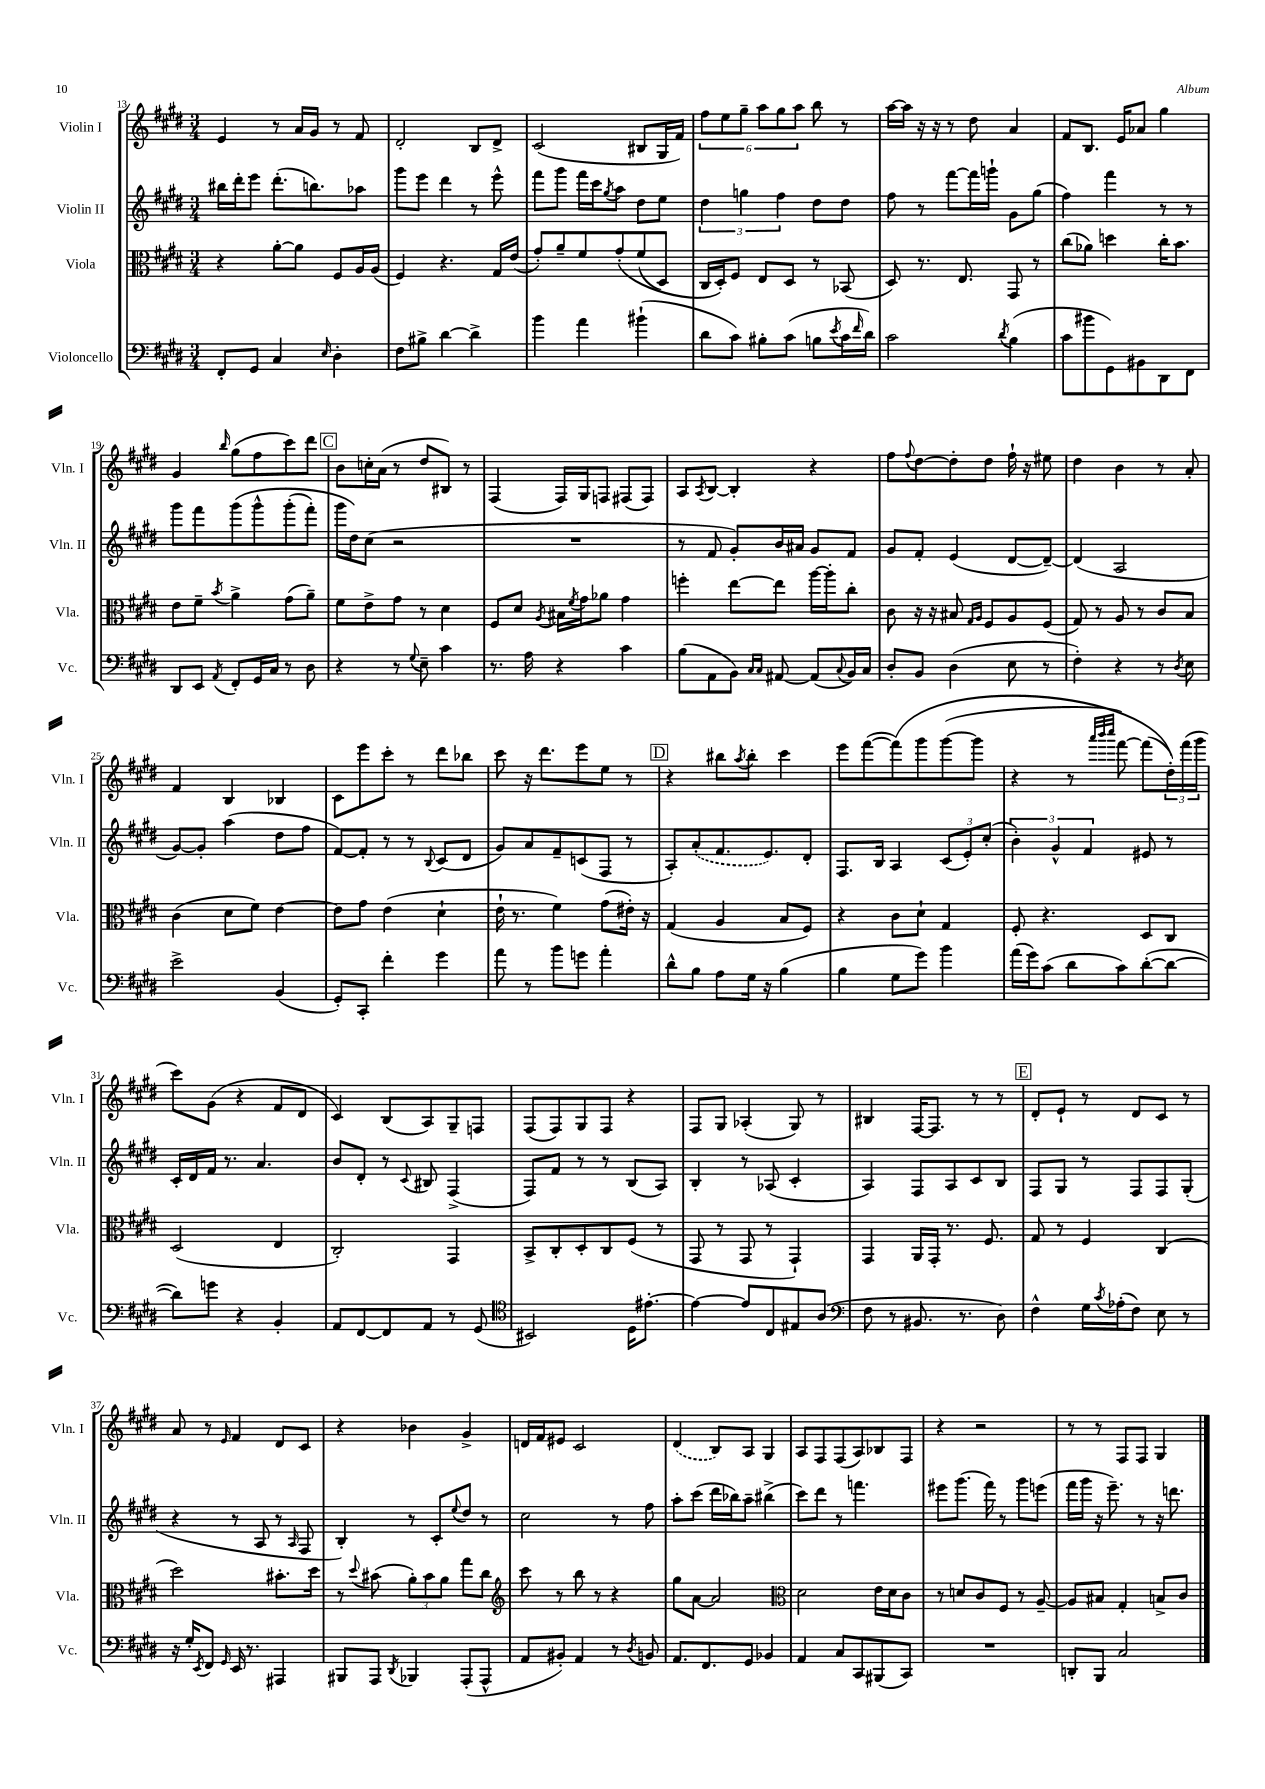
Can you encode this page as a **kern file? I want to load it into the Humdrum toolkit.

**kern	**kern	**kern	**kern
*staff4	*staff3	*staff2	*staff1
*clefF4	*clefC3	*clefG2	*clefG2
*k[f#c#g#d#]	*k[f#c#g#d#]	*k[f#c#g#d#]	*k[f#c#g#d#]
*M3/4	*M3/4	*M3/4	*M3/4
8FF#'	4r	16bb#	4e
.	.	16ddd#'	.
8GG#	.	8eee	.
4C#	[8a'	(8.ddd#'	8r
.	8a]	.	16a
.	.	8.bb)	16g#
16qqE	.	.	.
4D#'	8F#	.	8r
.	16A	8aa-	8f#
.	(16A	.	.
=	=	=	=
8F#	4F#)	8ggg#	2d#'
8B#^	.	8eee	.
[4d#	4.r	4ddd#	.
4d#^]	.	8r	8B
.	16G#	8eee^^	8d#^
.	(16e	.	.
=	=	=	=
4b	8g#')	8fff#	(2c#
.	8a~	8ggg#	.
4a	8f#	16fff#	.
.	.	16ccc#	.
.	.	8qgg#	.
.	&(8g#'	8aa	.
(4b#`	(8f#	8dd#	8B#
.	8D#)	8ee	16G#
.	.	.	16f#)
=	=	=	=
8d#	16C#	6dd#	12ff#
.	16D#'&)	.	.
.	.	.	12ee
8c#)	8F#	.	.
.	.	6gg	12gg#~
8B#'	8E	.	12aa
.	.	6ff#	12gg#
(8c#	8D#	.	.
.	.	.	12aa
8B	8r	8dd#	8bb
8qe	.	.	.
16c#	(8BB-	8dd#	8r
16qqf#	.	.	.
16d#)	.	.	.
=	=	=	=
2c#	8D#)	8ff#	[16aa
.	.	.	16aa]
.	8.r	8r	16r
.	.	.	16r
.	.	[8fff#	8r
.	8.E	.	.
.	.	16fff#]	8dd#
.	.	16ggg`	.
8qd#	.	.	.
(4B	8GG#	8g#	4a
.	8r	(8gg#	.
=	=	=	=
8c#	(8cc#	4ff#)	8f#
8b#	8a-)	.	8.B
8GG#)	4dd	4fff#	.
.	.	.	16e
8BB#	.	.	8a-
8DD#	16cc#'	8r	4gg#
.	8.b	.	.
8FF#	.	8r	.
=	=	=	=
8DD#	8e	8ggg#	4g#
8EE	8f#~	8fff#	.
8qAA	8qb	.	16qqbb
8FF#'	4a^	&(8ggg#	(8gg#
16GG#	.	8ggg#^^	8ff#
16C#	.	.	.
8r	(8g#	(8ggg#'	8ccc#)
8D#	8a~)	8fff#')	8ddd#
=	=	=	=
4r	8f#	16ggg#	8b
.	.	16dd#&)	.
.	8e^	(8cc#	16cc'
.	.	.	(16a
8r	8g#	2r	8r
8qqG#	.	.	.
8E~	8r	.	8dd#
4c#	4d#	.	8B#)
.	.	.	8r
=	=	=	=
8.r	8F#	2.r	(4F#
.	8d#	.	.
16A	.	.	.
.	8qA	.	.
4r	16B#	.	16F#)
.	8qf#	.	.
.	16g#	.	16G#
.	8a-	.	8F
4c#	4g#	.	(8F#
.	.	.	8F#)
=	=	=	=
(8B	4ff'	8r	8A
.	.	.	8qA
8AA	.	8f#	[8B
8BB)	[8ee	8g#')	4B']
16qqC#	.	.	.
16qqC#	.	.	.
[8AA#	8ee]	16b	.
.	.	16a#	.
(8AA#]	[16aa	8g#	4r
.	16aa']	.	.
8qqC#	.	.	.
16BB)	8cc#'	8f#	.
16C#	.	.	.
=	=	=	=
8D#'	8c#	8g#	8ff#
.	.	.	8qqff#
8BB	16r	8f#'	[8dd#
.	16r	.	.
(4D#	8B#	(4e	8dd#']
.	16qqG#	.	.
.	16qqA	.	.
.	8F#	.	8dd#
8E	8A	[8d#	16ff#`
.	.	.	16r
8r	(8F#	8d#~_)	8ee#
=	=	=	=
4F#')	8G#)	(4d#]	4dd#
.	8r	.	.
4r	8A	2A	4b
.	8r	.	.
8r	8c#	.	8r
8qD#	.	.	.
8E	8B	.	8a'
=	=	=	=
2e^	(4c#	[8g#)	4f#
.	.	8g#']	.
.	8d#	(4aa	4B
.	8f#)	.	.
(4BB	[4e	8dd#	4B-
.	.	8ff#	.
=	=	=	=
8GG#')	8e]	[8f#)	8c#
8CC#'	8g#	8f#']	8eee
4f#'	(4e	8r	8ccc#'
.	.	8r	8r
.	.	8qqB	.
4g#	4d#`	(8c#	8ddd#
.	.	8d#	8bb-
=	=	=	=
8a	16e`	8g#)	8ccc#
.	8.r	.	.
8r	.	8a	16r
.	.	.	8.ddd#
8b	4f#)	8f#~	.
8g	.	(8c	8eee
4a'	(8g#	8F#	8ee
.	16e#')	8r	8r
.	16r	.	.
=	=	=	=
8d#^^	(4G#	8A')	4r
8B	.	(8a'	.
8A	4A	8.f#	8bb#
.	.	.	8qaa
16G#	.	.	8bb#'
16r	.	8.e)	.
(4B	8B	.	4ccc#
.	8F#)	8d#'	.
=	=	=	=
4B	4r	8.F#	8eee
.	.	.	([8fff#
.	.	16B	.
8G#	8c#	4A	&(8fff#])
8g#)	8d#`	.	8ggg#
4b	4G#	(12c#	([8ggg#
.	.	12e')	.
.	.	.	8ggg#]
.	.	(12cc#'	.
=	=	=	=
(16a	8F#'	6b')	4r
16g#)	.	.	.
(8c#	4.r	.	.
.	.	6g#^^	.
8d#	.	.	8r
.	.	6f#	.
.	.	.	32qqaaa
.	.	.	32qqbbb
.	.	.	32qqcccc#
8c#)	.	.	[8fff#)
([8d#'	8D#	8e#	(8fff#]
8d#_	8C#	8r	24dd#')&)
.	.	.	(24fff#
.	.	.	24ggg#
=	=	=	=
8d#])	(2D#	16c#'	8ccc#)
.	.	16d#	.
8g	.	16f#	(8g#
.	.	8.r	.
4r	.	.	4r
.	.	4.a	.
4BB'	4E	.	8f#
.	.	.	8d#
=	=	=	=
8AA	2C#')	8b	4c#)
[8FF#	.	8d#'	.
8FF#]	.	8r	(8B
.	.	8qqc#	.
8AA	.	8B#	8A)
8r	4GG#	(4F#^	8G#~
(8GG#	.	.	8F
=	=	=	=
*clefC4	*	*	*
2BB#)	8BB^	8F#)	(8F#
.	8C#'	8f#	8F#)
.	8D#'	8r	8G#
.	8C#	8r	8F#
16D#	(8F#	(8B	4r
[8.e#'	.	.	.
.	8r	8A)	.
=	=	=	=
4e#_	8GG#	4B'	8F#
.	8r	.	8G#
8e#]	8GG#	8r	(4A-'
8C#	8r	(8A-	.
8E#	4GG#`)	4c#'	8G#)
(8A	.	.	8r
=	=	=	=
*clefF4	*	*	*
8F#	4GG#	4A)	4B#
8r	.	.	.
8.BB#	16AA	8F#	[16F#
.	16GG#'	.	8.F#]
.	8.r	8A	.
8.r	.	.	.
.	.	8c#	8r
.	8.F#	.	.
8D#)	.	8B	8r
=	=	=	=
4F#^^	8G#	8F#	8d#'
.	8r	8G#	8e`
16G#	4F#	8r	8r
8qc#	.	.	.
(16A-'	.	.	.
8F#)	.	8F#	8d#
8E	(4C#	8F#	8c#
8r	.	(8G#'	8r
=	=	=	=
16r	2dd#)	4r	8a
16G#'	.	.	.
8qEE	.	.	.
8FF#	.	.	8r
16qqGG#	.	.	16qqe
16EE	.	8r	4f#
8.r	.	.	.
.	.	8A	.
4AAA#	8.b#'	8r	8d#
.	.	16qqA	.
.	.	8F#	8c#
.	16dd#	.	.
=	=	=	=
8BBB#	8r	4B')	4r
.	8qqdd#	.	.
8AAA	(8b#	.	.
8qDD#	.	.	.
4BBB-	12a')	8r	4b-
.	12b#	.	.
.	.	8c#'	.
.	12a	.	.
.	.	8qqee	.
(8AAA'	8gg#	8dd#	4g#^
8AAA^^	8cc#	8r	.
=	=	=	=
*	*clefG2	*	*
8AA	8ccc#	2cc#	16d
.	.	.	16f#
8BB#')	8r	.	8e#
4AA	8bb	.	2c#
.	8r	.	.
8r	4r	8r	.
8qD#	.	.	.
8BB	.	8ff#	.
=	=	=	=
8.AA	8gg#	8aa'	(4d#
.	[8a	(8ccc#	.
8.FF#	.	.	.
.	2a]	16ddd#	8B)
.	.	16bb-)	.
8GG#	.	8aa~	8A
4BB-	.	(4bb#^	4G#
=	=	=	=
*	*clefC3	*	*
4AA	2d#	8ccc#)	8A
.	.	8ddd#	8F#
8C#	.	8r	(8F#
8CC#	.	4.fff	8A)
(8BBB#	16e	.	8B-
.	16d#	.	.
8CC#)	8c#	.	8F#
=	=	=	=
2.r	8r	8eee#	4r
.	8d	(8.ggg#	.
.	8c#	.	2r
.	.	16fff#)	.
.	8F#	8r	.
.	8r	8ggg#	.
.	[8A~	(8eee	.
=	=	=	=
8DD'	8A]	16fff#	8r
.	.	16ggg#	.
8BBB	8B#	16r	8r
.	.	8.eee~)	.
2C#	4G#'	.	8F#
.	.	8r	8F#
.	8B^	16r	4G#
.	.	8.ddd	.
.	8c#	.	.
==	==	==	==
*-	*-	*-	*-
